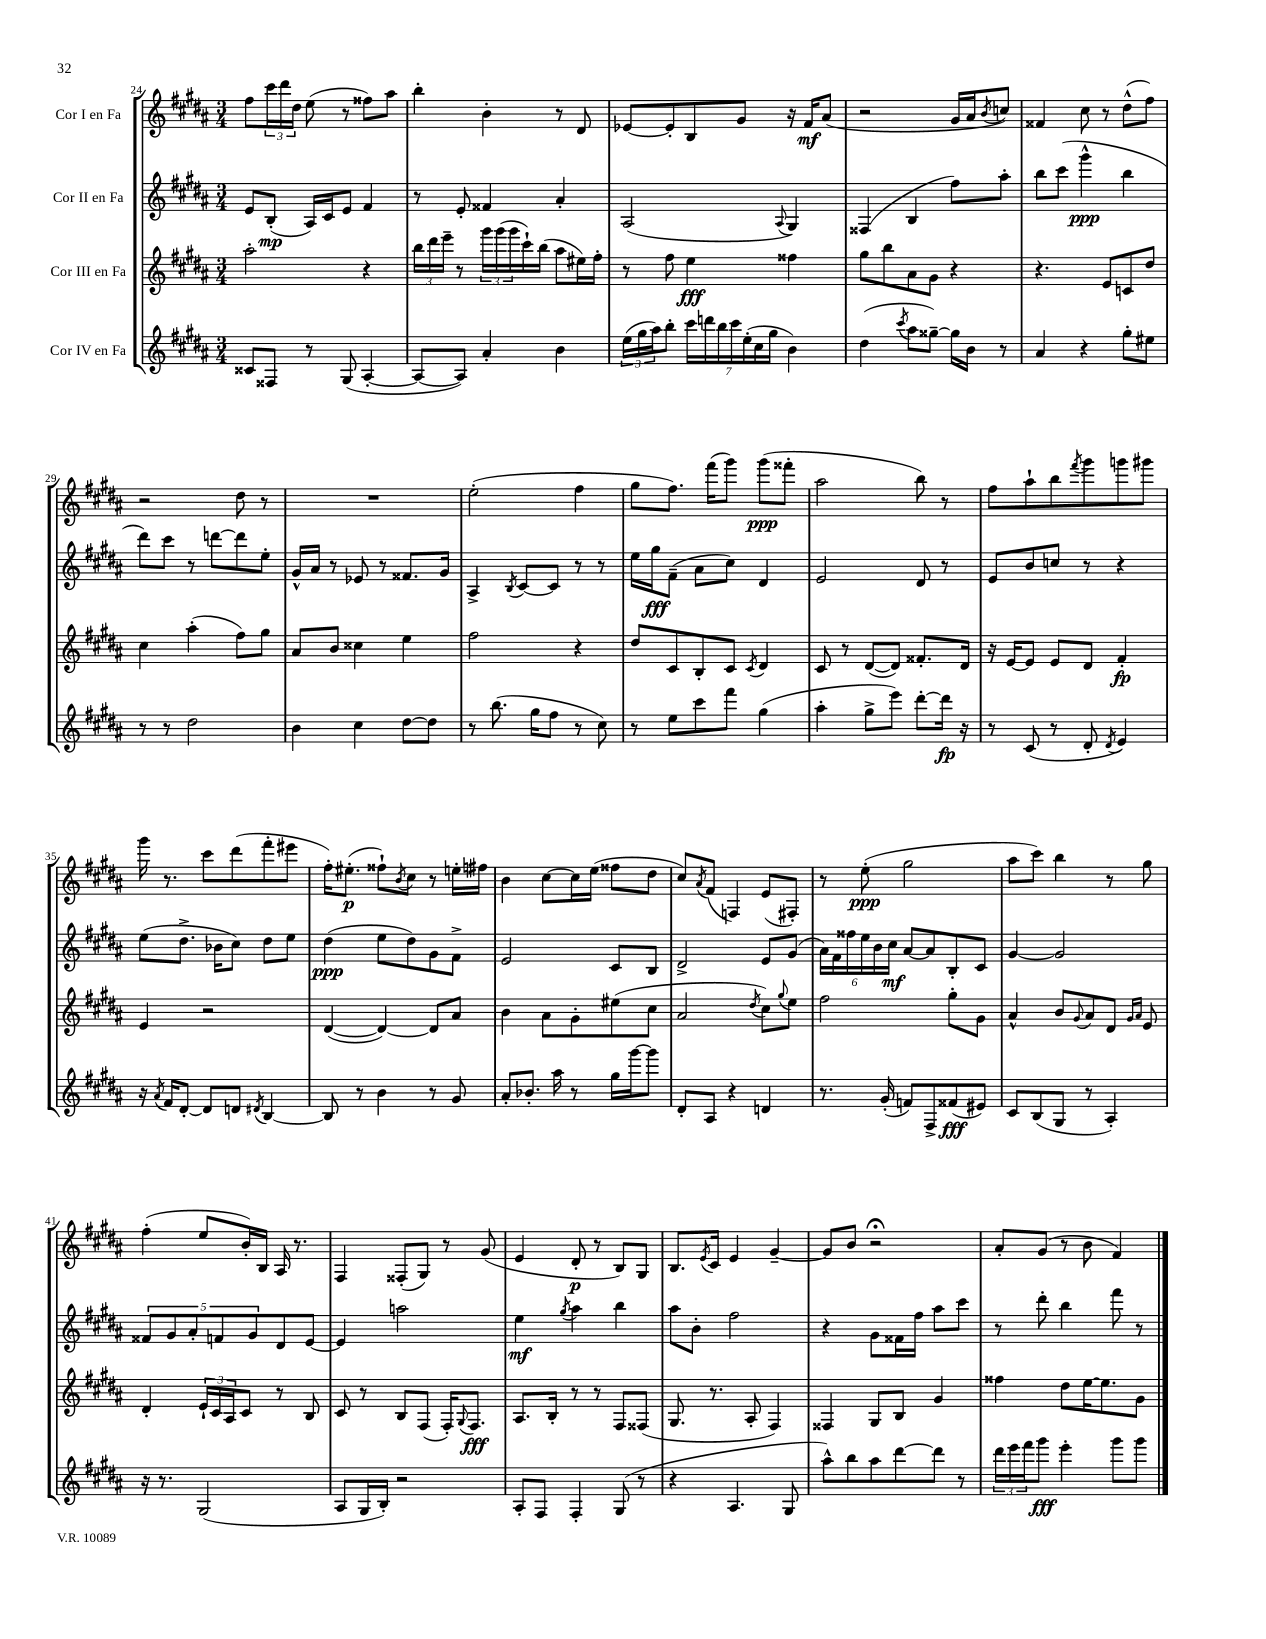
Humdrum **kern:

**kern	**dynam	**kern	**dynam	**kern	**dynam	**kern	**dynam
*part4	*part4	*part3	*part3	*part2	*part2	*part1	*part1
*staff4	*staff4	*staff3	*staff3	*staff2	*staff2	*staff1	*staff1
*I"Cor IV en Fa	*	*I"Cor III en Fa	*	*I"Cor II en Fa	*	*I"Cor I en Fa	*
*clefG2	*	*clefG2	*	*clefG2	*	*clefG2	*
*k[f#c#g#d#a#]	*	*k[f#c#g#d#a#]	*	*k[f#c#g#d#a#]	*	*k[f#c#g#d#a#]	*
*M3/4	*	*M3/4	*	*M3/4	*	*M3/4	*
=24	=24	=24	=24	=24	=24	=24	=24
8c##X/L	.	2aa#'\	.	8e/L	.	8ff#\L	.
8F##X/J	.	.	.	(8B'/J	mp	24ccc#\L	.
.	.	.	.	.	.	24ddd#\	.
.	.	.	.	.	.	24dd#\JJ	.
8r	.	.	.	16A#/LL)	.	(8ee\	.
.	.	.	.	16c#/J	.	.	.
(8G#/	.	.	.	8e/J	.	8r	.
[4A#'/	.	4r	.	4f#/	.	8ff##X\L)	.
.	.	.	.	.	.	8aa#\J	.
=25	=25	=25	=25	=25	=25	=25	=25
8A#/L_	.	24bb\LL	.	8r	.	4bb'\	.
.	.	24ddd#\	.	.	.	.	.
.	.	24eee~\JJ	.	.	.	.	.
8A#/J])	.	8r	.	8e'/	.	.	.
4a#'/	.	24ggg#\LL	.	4f##X/	.	4b'\	.
.	.	(24ggg#\	.	.	.	.	.
.	.	24ggg#\	.	.	.	.	.
.	.	16ccc#`\)	.	.	.	.	.
.	.	(16bb\JJ	.	.	.	.	.
4b\	.	8aa#\L	.	4a#'/	.	8r	.
.	.	16ee#X\L)	.	.	.	8d#/	.
.	.	16ff#'\JJ	.	.	.	.	.
=26	=26	=26	=26	=26	=26	=26	=26
(24ee\LL	.	8r	.	(2A#/	.	[8e-X/L	.
24gg#\	.	.	.	.	.	.	.
24aa#\J)	.	.	.	.	.	.	.
8bb'\J	.	8ff#\	.	.	.	8e-'/]	.
28ccc#\LL	.	4ee\	fff	.	.	8B/	.
28dddn\	.	.	.	.	.	.	.
28bb\	.	.	.	.	.	.	.
28ccc#\	.	.	.	.	.	.	.
.	.	.	.	.	.	8g#/J	.
(28ee'\	.	.	.	.	.	.	.
28cc#\	.	.	.	.	.	.	.
28gg#\JJ	.	.	.	.	.	.	.
.	.	.	.	8qqA#/	.	.	.
4b\)	.	4ff##X\	.	4G#/)	.	16r	.
.	.	.	.	.	.	16f#/KL	mf
.	.	.	.	.	.	(8a#/J	.
=27	=27	=27	=27	=27	=27	=27	=27
(4dd#\	.	8gg#\L	.	(4F##X/	.	2r	.
.	.	8bb\	.	.	.	.	.
8qccc#/	.	.	.	.	.	.	.
8aa#\L	.	8a#\	.	4B/	.	.	.
[8gg##X~\J)	.	8g#\J	.	.	.	.	.
16gg##\LL]	.	4r	.	8ff#\L)	.	16g#/LL	.
16b\JJ	.	.	.	.	.	16a#/J	.
.	.	.	.	.	.	8qb/	.
8r	.	.	.	8aa#'\J	.	8ccn/J)	.
=28	=28	=28	=28	=28	=28	=28	=28
4a#/	.	4.r	.	8bb\L	.	4f##X/	.
.	.	.	.	(8ccc#\J	.	.	.
4r	.	.	.	4ggg#^^\	ppp	8cc#\	.
.	.	8e/L	.	.	.	8r	.
8gg#'\L	.	8cn/	.	4bb\	.	(8dd#^^\L	.
8ee#X\J	.	8dd#/J	.	.	.	8ff#\J)	.
!!LO:LB:g=z
=29	=29	=29	=29	=29	=29	=29	=29
8r	.	4cc#\	.	8ddd#\L)	.	2r	.
8r	.	.	.	8ccc#\J	.	.	.
2dd#\	.	(4aa#'\	.	8r	.	.	.
.	.	.	.	[8dddn\L	.	.	.
.	.	8ff#\L)	.	8ddd\]	.	8dd#\	.
.	.	8gg#\J	.	8ee'\J	.	8r	.
=30	=30	=30	=30	=30	=30	=30	=30
4b\	.	8a#/L	.	16g#^^/LL	.	2.r	.
.	.	.	.	16a#/JJ	.	.	.
.	.	8b/J	.	8r	.	.	.
4cc#\	.	4cc##X\	.	8e-X/	.	.	.
.	.	.	.	8r	.	.	.
[8dd#\L	.	4ee\	.	8.f##X/L	.	.	.
8dd#\J]	.	.	.	.	.	.	.
.	.	.	.	16g#/Jk	.	.	.
=31	=31	=31	=31	=31	=31	=31	=31
8r	.	2ff#\	.	4A#^/	.	(2ee'\	.
(8.bb\	.	.	.	.	.	.	.
.	.	.	.	8qB/	.	.	.
.	.	.	.	[8c#/L	.	.	.
16gg#\KL	.	.	.	.	.	.	.
8ff#\J	.	.	.	8c#/J]	.	.	.
8r	.	4r	.	8r	.	4ff#\	.
8cc#\)	.	.	.	8r	.	.	.
=32	=32	=32	=32	=32	=32	=32	=32
8r	.	8dd#/L	.	16ee\LL	.	8gg#\L	.
.	.	.	.	16gg#\J	fff	.	.
8ee\L	.	8c#/	.	(8f#~\J	.	8.ff#\J)	.
8ccc#\	.	8B'/	.	8a#\L	.	.	.
.	.	.	.	.	.	(16fff#\KL	.
8fff#\J	.	8c#/J	.	8cc#\J)	.	8ggg#\J)	.
.	.	8qc#/	.	.	.	.	.
(4gg#\	.	4d#/	.	4d#/	.	(8ggg#\L	ppp
.	.	.	.	.	.	8fff##X'\J	.
=33	=33	=33	=33	=33	=33	=33	=33
4aa#'\	.	8c#/	.	2e/	.	2aa#\	.
.	.	8r	.	.	.	.	.
8gg#^\L	.	([8d#/L	.	.	.	.	.
8eee\J)	.	8d#/J])	.	.	.	.	.
[8ddd#'\L	.	8.f##X'/L	.	8d#/	.	8bb\)	.
16ddd#\Jk]	fp	.	.	8r	.	8r	.
16r	.	16d#/Jk	.	.	.	.	.
=34	=34	=34	=34	=34	=34	=34	=34
8r	.	16r	.	8e/L	.	8ff#\L	.
.	.	[16e/KL	.	.	.	.	.
(8c#/	.	8e/J]	.	8b/	.	8aa#`\	.
8r	.	8e/L	.	8ccn/J	.	8bb\	.
.	.	.	.	.	.	8qfff#/	.
8d#'/	.	8d#/J	.	8r	.	8ggg#\	.
8qd#/	.	.	.	.	.	.	.
4e/)	.	4f#'/	fp	4r	.	8gggn\	.
.	.	.	.	.	.	8ggg#X\J	.
!!LO:LB:g=z
=35	=35	=35	=35	=35	=35	=35	=35
16r	.	4e/	.	(8ee\L	.	16ggg#\	.
8qa#/	.	.	.	.	.	.	.
16f#/KL	.	.	.	.	.	8.r	.
[8d#'/J	.	.	.	8.dd#^\J	.	.	.
8d#/L]	.	2r	.	.	.	8ccc#\L	.
.	.	.	.	16b-X\KL	.	.	.
8dn/J	.	.	.	8cc#\J)	.	(8ddd#\	.
8qd#X/	.	.	.	.	.	.	.
[4B/	.	.	.	8dd#\L	.	8fff#'\	.
.	.	.	.	8ee\J	.	8eee#X\J	.
=36	=36	=36	=36	=36	=36	=36	=36
8B/]	.	([4d#/	.	(4dd#\	ppp	16ff#'\KL)	.
.	.	.	.	.	.	(8.ee#X'\J	p
8r	.	.	.	.	.	.	.
4b\	.	4d#/_)	.	8ee\L	.	8ff##X`\L)	.
.	.	.	.	.	.	8qb/	.
.	.	.	.	8dd#\)	.	8cc#\J	.
8r	.	8d#/L]	.	8g#\	.	8r	.
8g#/	.	8a#/J	.	8f#^\J	.	16een'\LL	.
.	.	.	.	.	.	16ff#X\JJ	.
=37	=37	=37	=37	=37	=37	=37	=37
8a#'/L	.	4b\	.	2e/	.	4b\	.
8.b-X'/J	.	.	.	.	.	.	.
.	.	8a#\L	.	.	.	[8cc#\L	.
16aa#\	.	.	.	.	.	.	.
8r	.	8g#'\	.	.	.	16cc#\L]	.
.	.	.	.	.	.	(16ee\JJ	.
16gg#\LL	.	(8ee#X\	.	8c#/L	.	8ff##X\L	.
[16ggg#\J	.	.	.	.	.	.	.
8ggg#\J]	.	8cc#\J	.	8B/J	.	8dd#\J	.
=38	=38	=38	=38	=38	=38	=38	=38
8d#'/L	.	2a#/	.	2d#^/	.	8cc#/L)	.
.	.	.	.	.	.	8qa#/	.
8A#/J	.	.	.	.	.	(8f#/J	.
4r	.	.	.	.	.	4Fn/)	.
.	.	8qdd#/	.	.	.	.	.
4dn/	.	8cc#\L)	.	8e/L	.	(8e/L	.
.	.	8qqgg#/	.	.	.	.	.
.	.	8ee\J	.	(8g#/J	.	8F#X'/J)	.
=39	=39	=39	=39	=39	=39	=39	=39
8.r	.	2ff#\	.	24a#\LL)	.	8r	.
.	.	.	.	24f#\	.	.	.
.	.	.	.	24ff##X\	.	.	.
.	.	.	.	24ee\	.	(8ee'\	ppp
.	.	.	.	24b\	.	.	.
(16g#'/	.	.	.	.	.	.	.
.	.	.	.	24cc#\JJ	mf	.	.
8fn/L)	.	.	.	[8a#/L	.	2gg#\	.
8F#^/	.	.	.	8a#/]	.	.	.
(8f##X/	fff	8gg#'\L	.	8B'/	.	.	.
8e#X/J)	.	8g#\J	.	8c#/J	.	.	.
=40	=40	=40	=40	=40	=40	=40	=40
8c#/L	.	4a#^^/	.	[4g#/	.	8aa#\L	.
(8B/	.	.	.	.	.	8ccc#\J)	.
8G#/J	.	8b/L	.	2g#/]	.	4bb\	.
.	.	8qqg#/	.	.	.	.	.
8r	.	8a#/	.	.	.	.	.
4A#'/)	.	8d#/J	.	.	.	8r	.
.	.	16qqg#/LL	.	.	.	.	.
.	.	16qqa#/JJ	.	.	.	.	.
.	.	8e/	.	.	.	8gg#\	.
!!LO:LB:g=z
=41	=41	=41	=41	=41	=41	=41	=41
16r	.	4d#'/	.	10f##X/L	.	(4ff#'\	.
8.r	.	.	.	.	.	.	.
.	.	.	.	10g#/	.	.	.
.	.	.	.	10a#'/	.	.	.
(2G#/	.	24e`/LL	.	.	.	8ee/L	.
.	.	24c#/	.	.	.	.	.
.	.	.	.	10fn/	.	.	.
.	.	24A#/J	.	.	.	.	.
.	.	8c#/J	.	.	.	16b'/L)	.
.	.	.	.	10g#/	.	.	.
.	.	.	.	.	.	16B/JJ	.
.	.	8r	.	8d#/	.	16A#/	.
.	.	.	.	.	.	8.r	.
.	.	8B/	.	[8e/J	.	.	.
=42	=42	=42	=42	=42	=42	=42	=42
8A#/L	.	8c#/	.	4e/]	.	4F#/	.
16G#/L	.	8r	.	.	.	.	.
16B'/JJ)	.	.	.	.	.	.	.
2r	.	8B/L	.	2aan\	.	(8F##X'/L	.
.	.	(8F#/J	.	.	.	8G#/J)	.
.	.	16F#'/KL)	.	.	.	8r	.
.	.	8qqG#/	.	.	.	.	.
.	.	8.F#/J	fff	.	.	.	.
.	.	.	.	.	.	(8g#/	.
=43	=43	=43	=43	=43	=43	=43	=43
8A#'/L	.	8.A#/L	.	4ee\	mf	4e/	.
8F#/J	.	.	.	.	.	.	.
.	.	16B'/Jk	.	.	.	.	.
.	.	.	.	8qgg#/	.	.	.
4F#'/	.	8r	.	4aa#\	.	8d#'/	p
.	.	8r	.	.	.	8r	.
(8G#/	.	8F#/L	.	4bb\	.	8B/L)	.
8r	.	(8F##X/J	.	.	.	8G#/J	.
=44	=44	=44	=44	=44	=44	=44	=44
4r	.	8.G#/	.	8aa#\L	.	8.B/L	.
.	.	.	.	8b'\J	.	.	.
.	.	.	.	.	.	8qe/	.
.	.	8.r	.	.	.	16c#/Jk	.
4.A#/	.	.	.	2ff#\	.	4e/	.
.	.	8A#'/	.	.	.	.	.
.	.	4F#/)	.	.	.	[4g#~/	.
8G#/	.	.	.	.	.	.	.
=45	=45	=45	=45	=45	=45	=45	=45
8aa#^^\L)	.	4F##X/	.	4r	.	8g#/L]	.
8bb\	.	.	.	.	.	8b/J	.
8aa#\	.	8G#/L	.	8g#\L	.	2r;<	.
[8ddd#\	.	8B/J	.	16f##X\L	.	.	.
.	.	.	.	16ff#\JJ	.	.	.
8ddd#\J]	.	4g#/	.	8aa#\L	.	.	.
8r	.	.	.	8ccc#\J	.	.	.
=46	=46	=46	=46	=46	=46	=46	=46
24ddd#\LL	.	4ff##X\	.	8r	.	8a#'/L	.
24eee\	.	.	.	.	.	.	.
24fff#\J	.	.	.	.	.	.	.
8ggg#\J	fff	.	.	8ddd#'\	.	(8g#/J	.
4eee'\	.	8dd#\L	.	4bb\	.	8r	.
.	.	[16ee\K	.	.	.	8b\	.
.	.	8.ee\]	.	.	.	.	.
8ggg#\L	.	.	.	8fff#\	.	4f#/)	.
8ggg#\J	.	8g#\J	.	8r	.	.	.
==	==	==	==	==	==	==	==
*-	*-	*-	*-	*-	*-	*-	*-
